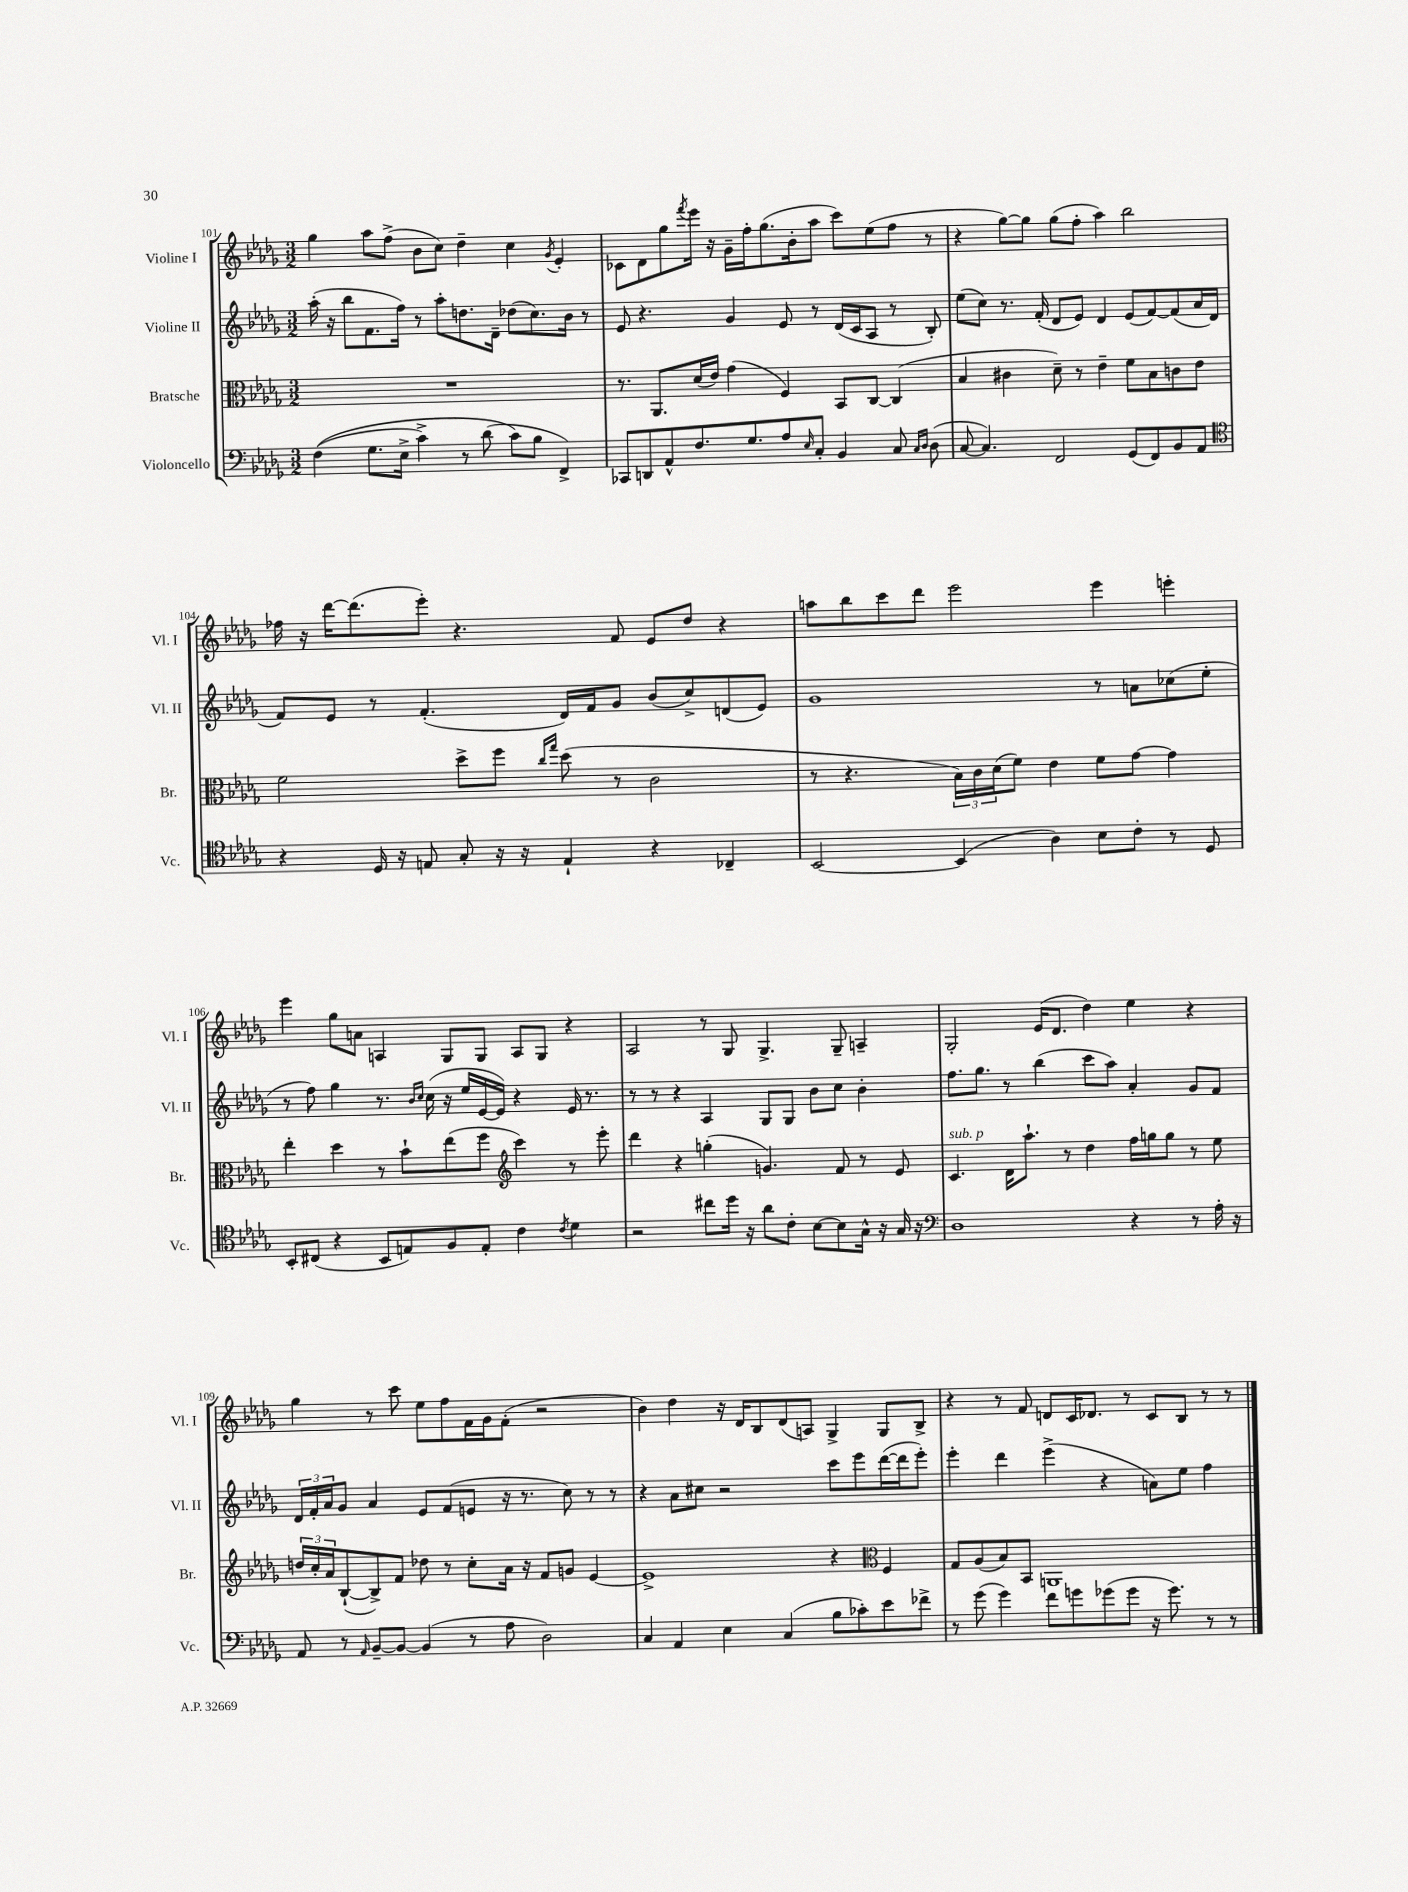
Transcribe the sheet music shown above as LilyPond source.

<<
\new StaffGroup <<
\new Staff = "s0" \with { instrumentName = "Violine I" shortInstrumentName = "Vl. I" } {
    \clef treble \key des \major \numericTimeSignature \time 3/2
    ges''4 aes''8 f''8->( bes'8 c''8) des''4-- c''4 \acciaccatura { ges'8 } ees'4-. |
    ces'8 des'8 ges''8 \acciaccatura { f'''8 } ees'''16 r16 ges'16-- f''16-. ges''8.( bes'16-. aes''8 c'''8) ees''8( f''8 r8 |
    r4 ges''8~) ges''8 ges''8( f''8-. aes''4) bes''2 |
    fes''16 r16 des'''16~ des'''8.( ees'''8-.) r4. f'8 ees'8 des''8 r4 |
    a''8 bes''8 c'''8 des'''8 ees'''2 ees'''4 e'''4-. |
    ees'''4 ges''8 a'8 a4 ges8 ges8 a8 ges8 r4 |
    aes2 r8 ges8 ges4.-> ges8-- a4-- |
    ges2-. ees'16( des'8. des''4) ees''4 r4 |
    ges''4 r8 c'''8 ees''8 f''8 f'16 ges'16 f'8-.( r2 |
    bes'4) des''4 r16 des'16 bes8 des'8( a8) ges4-> ges8 bes8-> |
    r4 r8 f'8 d'8 c'16 des'8. r8 c'8 bes8 r8 r8 \bar "|." |
}
\new Staff = "s1" \with { instrumentName = "Violine II" shortInstrumentName = "Vl. II" } {
    \clef treble \key des \major \numericTimeSignature \time 3/2
    aes''16-.( r16 bes''8 f'8. f''16) r8 aes''8-. d''8. des'16-- des''8( c''8.) bes'16 r8 |
    ees'8 r4. ges'4 ees'8 r8 des'16( c'16 aes8 r8 bes8-.) |
    ees''8( c''8) r8. f'16-.( des'8 ees'8) des'4 ees'8( f'8~) f'8( aes'16 des'16 |
    f'8) ees'8 r8 f'4.-.( des'16) f'16 ges'8 bes'8( c''8->) d'8( ees'8) |
    ges'1 r8 a'8 ces''8( ees''8-. |
    r8 f''8) ges''4 r8. \grace { bes'16 c''16 } c''16( r16 ees''16 ees'16~ ees'16) r4 ees'16 r8. |
    r8 r8 r4 aes4 ges8 ges8 bes'8 c''8 bes'4-. |
    f''8. ges''8. r8 bes''4( c'''8 aes''8) aes'4-. ges'8 f'8 |
    \tuplet 3/2 { des'16 f'16-. aes'16 } ges'8 aes'4 ees'8 f'8( e'8 r16 r8. c''8) r8 r8 |
    r4 aes'8 cis''8 r2 c'''8 ees'''8 des'''16~( des'''16 ees'''8-.) |
    ees'''4-. des'''4 ees'''4->( r4 a'8) ees''8 f''4 \bar "|." |
}
\new Staff = "s2" \with { instrumentName = "Bratsche" shortInstrumentName = "Br." } {
    \clef alto \key des \major \numericTimeSignature \time 3/2
    R1. |
    r8. aes,8. des'16( ees'16) ges'4( f4) bes,8 c8~ c4( |
    bes4 cis'4 des'8--) r8 ees'4-- f'8 bes8 c'8 ees'8 |
    f'2 des''8-> f''8 \grace { c''16 ges''16 } des''8( r8 c'2 |
    r8 r4. \tuplet 3/2 { bes16) c'16 des'16( } f'8) ees'4 f'8 ges'8~ ges'4 |
    ees''4-. des''4 r8 bes'8-! ees''8( f''8 \clef treble c'''4) r8 ees'''8-. |
    des'''4 r4 g''4-.( g'4.) f'8 r8 ees'8 |
    c'4.^\markup { \italic "sub. p" } des'16 aes''8.-! r8 des''4 f''16 g''16 g''8 r8 ees''8 |
    \tuplet 3/2 { d''16 c''16-. aes'16 } bes8~-!( bes8->) f'8 des''8 r8 c''8-. aes'16 r16 f'8 g'8 ees'4~ |
    ees'1-> r4 \clef alto f4 |
    ges8 aes8( bes8) bes,8 a,1 \bar "|." |
}
\new Staff = "s3" \with { instrumentName = "Violoncello" shortInstrumentName = "Vc." } {
    \clef bass \key des \major \numericTimeSignature \time 3/2
    f4(\( ges8. ees16-> c'4->) r8 des'8( c'8\) bes8 f,4->) |
    ces,8 d,8 aes,8-^ f8. ges8. aes8 \grace { ees16 } c8-. bes,4 c8 \grace { c16 des16 } des8( |
    c8~ c4.) f,2 ges,8( f,8) bes,8 aes,8 |
    \clef tenor r4 des16 r16 e8 ges8-. r16 r16 e4-! r4 ces4-- |
    bes,2~ bes,4( aes4) bes8 c'8-. r8 des8 |
    bes,8-. cis8( r4 bes,8 e8) f8 e8-. c'4 \acciaccatura { c'8 } des'4 |
    r2 cis''8 des''16 r16 aes'8 c'8-. bes8~ bes8 ges16-^ r16 ges16 r16 |
    \clef bass des1 r4 r8 aes16-. r16 |
    aes,8 r8 \grace { aes,16 } bes,8~-- bes,8~ bes,4( r8 aes8 des2) |
    c4 aes,4 ees4 c4( bes8 ces'8-.) ees'8 fes'8-> |
    r8 ges'8( ges'4) f'8 g'8 ges'8( ges'8 r16 ges'8.) r8 r8 \bar "|." |
}
>>
>>
\layout { \context { \Score currentBarNumber = #101 } }
